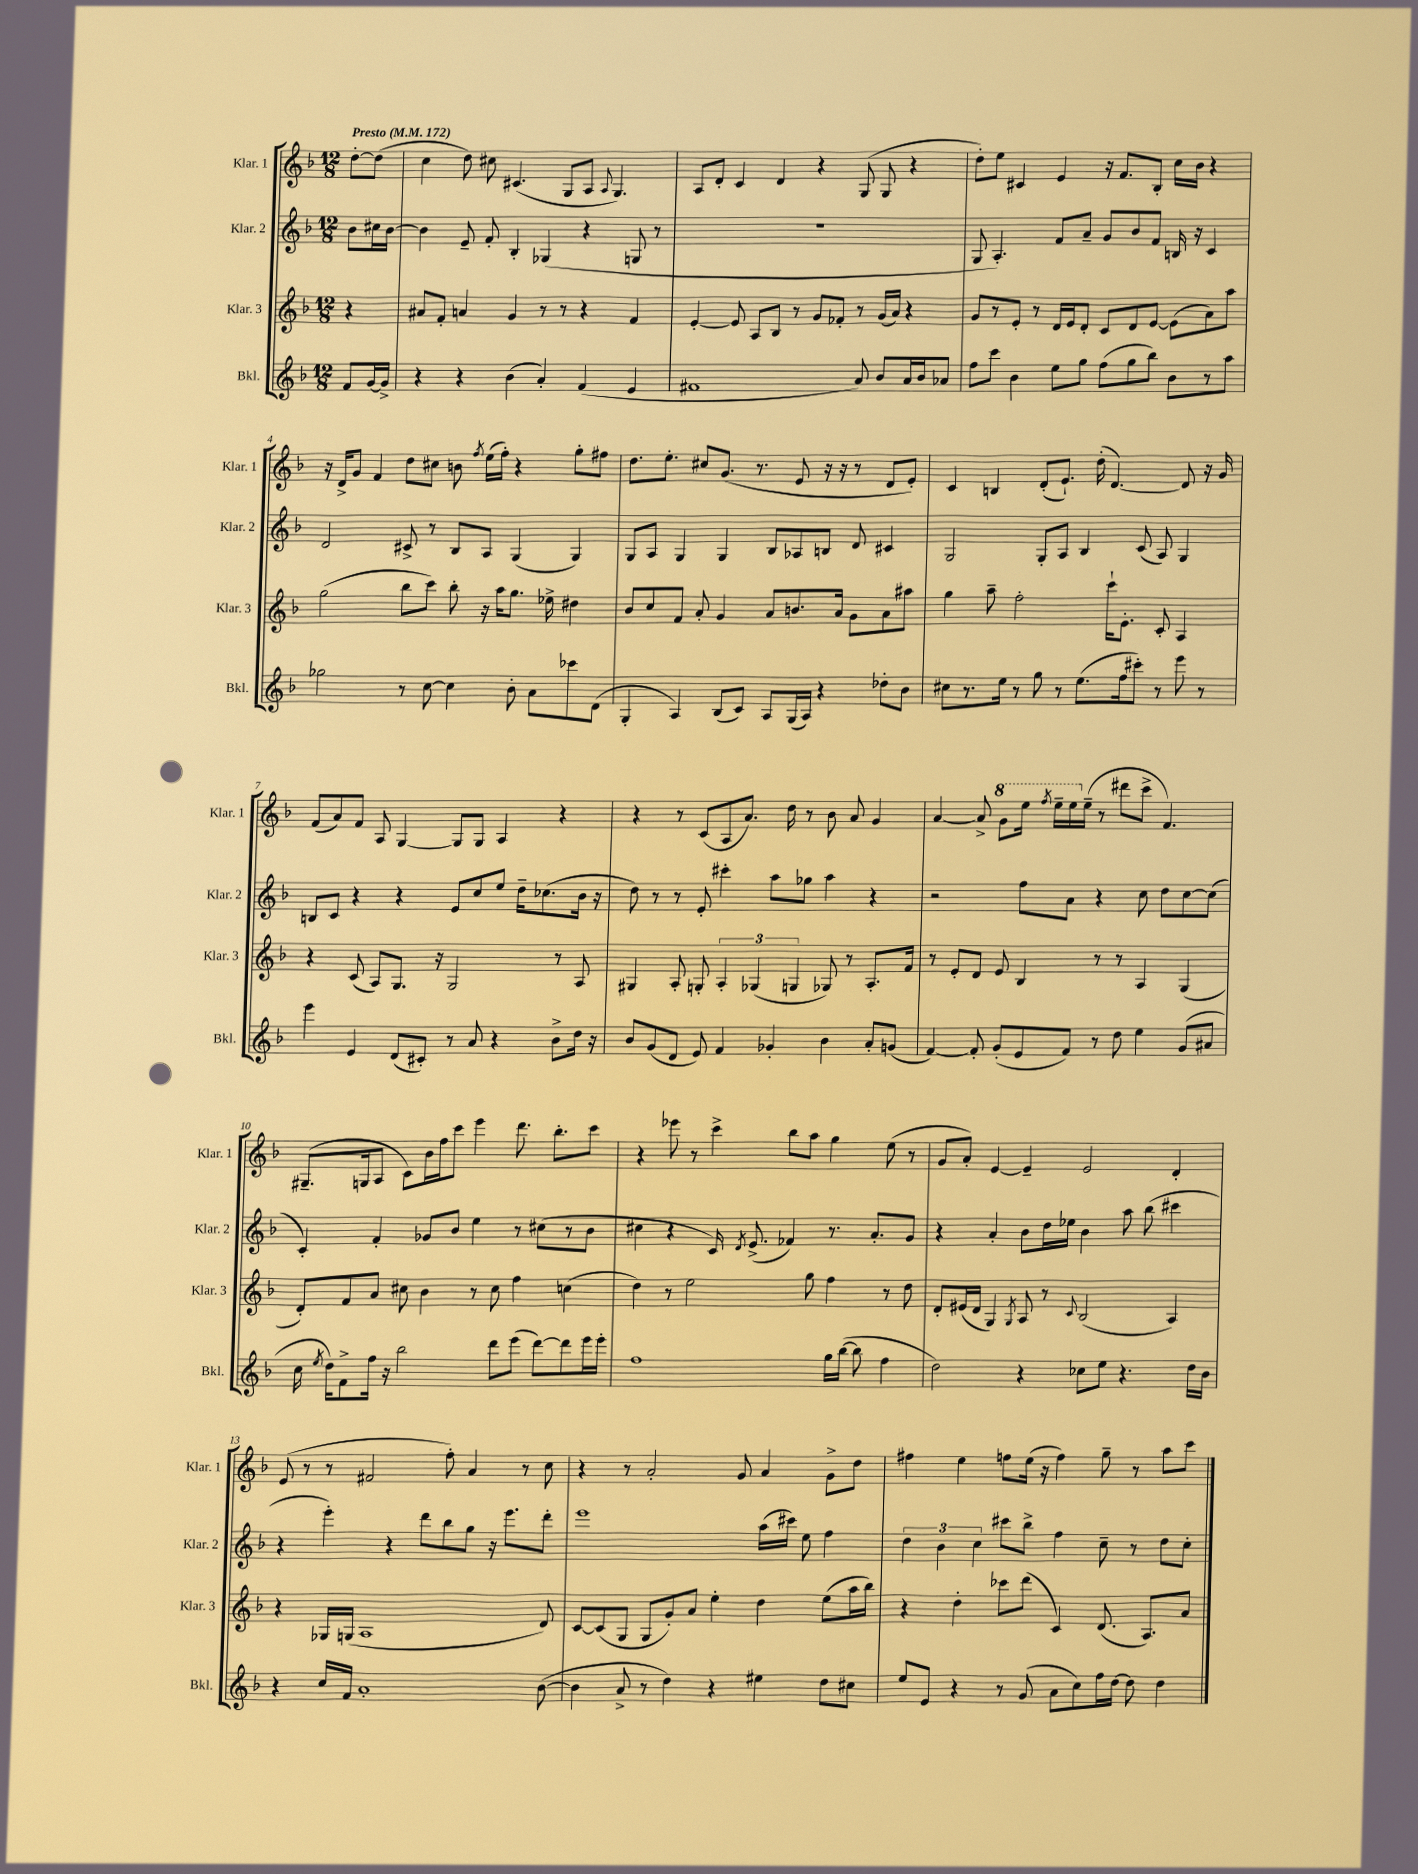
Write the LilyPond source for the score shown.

<<
\new StaffGroup <<
\new Staff = "s0" \with { instrumentName = "Klar. 1" shortInstrumentName = "Klar. 1" } {
    \clef treble \key f \major \numericTimeSignature \time 12/8 \partial 4 \tempo "Presto" 4 = 172
    \autoBeamOff d''8[~-. d''8]( |
    c''4 d''8) cis''8 cis'4.( g8[ a8] \appoggiatura { a8 } g4.) |
    a8[ d'8]-. c'4 d'4 r4 g8( g8 r4 |
    d''8[-.) e''8] cis'4 e'4 r16 f'8.[ bes8]-. c''16[ bes'16] r4 |
    r16 d'16[-> g'8] f'4 d''8[ cis''8] b'8 \acciaccatura { f''8 } e''16[( f''16]-.) r4 g''8[-. fis''8] |
    d''8.[ e''8.]-. cis''8[ g'8.]( r8. e'8 r16 r16 r8 d'8[ e'8]-.) |
    c'4 b4 d'8[-.( e'8.]-!) d''16-.( d'4.~) d'8 r16 g'16 |
    f'8[( a'8) f'8] a8 g4~ g8[ g8] a4 r4 |
    r4 r8 c'8[( a8 a'8.]) d''16 r8 bes'8 a'8 g'4 |
    a'4~ a'8-> \ottava #1 g''8[ e'''16] \acciaccatura { f'''8 } e'''16[-- e'''16 \ottava #0 e''16]--( r8 dis'''8[ c'''8]-> f'4.) |
    gis8.[--( g16 a8] c'8[) bes'16 f''16 c'''8] e'''4 d'''8. bes''8.[-. c'''8] |
    r4 ees'''8 r8 c'''4-> bes''8[ a''8] g''4 e''8( r8 |
    g'8[ a'8]-.) e'4~ e'4-- e'2 d'4-. |
    e'8( r8 r8 fis'2 f''8-.) a'4 r8 c''8 |
    r4 r8 a'2-. g'8 a'4 g'8[-> d''8] |
    fis''4 e''4 f''8[ e''16]( r16 f''4) g''8-- r8 a''8[ c'''8] \bar "|." |
}
\new Staff = "s1" \with { instrumentName = "Klar. 2" shortInstrumentName = "Klar. 2" } {
    \clef treble \key f \major \numericTimeSignature \time 12/8 \partial 4
    \autoBeamOff bes'8[ cis''16 bes'16]~ |
    bes'4 e'8-- f'8-. bes4-. ges4( r4 g8 r8 |
    R1. |
    g8 a4.-.) f'8[ a'8]-- g'8[ bes'8 f'8] b16 r16 c'4 |
    d'2 cis'8-> r8 bes8[ a8] g4( g4) |
    g8[ a8] g4 g4 bes8[ aes8 b8] d'8 cis'4 |
    g2 g8[-. a8] bes4 c'8( a8) g4 |
    b8[ c'8] r4 r4 e'8[ c''8 e''8] d''16[-- ces''8.( bes'16] r16 |
    d''8) r8 r8 e'8-. cis'''4-. a''8[ ges''8] a''4 r4 |
    r2 f''8[ a'8] r4 c''8 d''8[ c''8~ c''8]( |
    c'4-.) f'4-. ges'8[ bes'8] e''4 r8 cis''8[( r8 bes'8] |
    cis''4 r4 c'16) \acciaccatura { d'8 } e'8.->( fes'4) r8. a'8.[-. g'8] |
    r4 a'4-. bes'8[ d''16 ees''16] bes'4 a''8 bes''8( cis'''4 |
    r4 e'''4-.) r4 d'''8[ bes''8 g''8] r16 e'''8.[ d'''8]-. |
    e'''1 a''16[( cis'''16]) e''8 f''4 |
    \tuplet 3/2 { d''4 bes'4 c''4 } cis'''8[ bes''8]-> f''4 c''8-- r8 d''8[ c''8]-. \bar "|." |
}
\new Staff = "s2" \with { instrumentName = "Klar. 3" shortInstrumentName = "Klar. 3" } {
    \clef treble \key f \major \numericTimeSignature \time 12/8 \partial 4
    \autoBeamOff r4 |
    ais'8[ f'8]-. a'4 g'4 r8 r8 r4 f'4 |
    e'4~-. e'8 a8[ bes8] r8 g'8[ fes'8]-. r8 g'16[( a'16]) r4 |
    g'8[ r8 e'8]-. r8 d'16[ e'16 d'8]-. c'8[ d'8 e'8]~ e'8[( a'8) a''8] |
    g''2( bes''8[ c'''8]) bes''8-. r16 a''16[ g''8.] ees''16-> dis''4 |
    bes'8[ c''8 f'8] a'8-. g'4 a'8[ b'8. a'16] g'8[ a'8 ais''8] |
    g''4 a''8-- f''2-. c'''16[-! e'8.]-. c'8-. a4 |
    r4 c'8( a8[) g8.] r16 g2 r8 a8 |
    gis4 a8-. g8-. \tuplet 3/2 { a4-. ges4( g4 } ges8) r8 a8.[-. f'16] |
    r8 e'8[-. d'8] e'8 bes4 r8 r8 a4 g4( |
    d'8[-.) f'8 a'8] cis''8 bes'4 r8 cis''8 f''4 c''4( |
    d''4) r8 e''2 g''8 f''4 r8 d''8 |
    d'8[-. eis'16( d'16] g4) \acciaccatura { g8 } a8 r8 \appoggiatura { c'8 } bes2( a4) |
    r4 ges16[ g16]( a1 d'8) |
    c'8[~ c'8( g8] g8[ g'8-.) a'8] e''4-. d''4 e''8[( a''16 bes''16]) |
    r4 d''4-. ces'''8[ d'''8]( c'4) d'8.( a8.[) a'8] \bar "|." |
}
\new Staff = "s3" \with { instrumentName = "Bkl." shortInstrumentName = "Bkl." } {
    \clef treble \key f \major \numericTimeSignature \time 12/8 \partial 4
    \autoBeamOff f'8[ g'16~ g'16]-> |
    r4 r4 bes'4( a'4-.) f'4( e'4 |
    fis'1 a'8) bes'8[ a'16 bes'16 aes'8] |
    f''8[ c'''8] bes'4 e''8[ g''8] f''8[( g''8 bes''8]) bes'8[ r8 a''8] |
    ges''2 r8 c''8~ c''4 bes'8-. a'8[ ces'''8 d'8]( |
    g4-. a4) bes8[( c'8]) a8[ g16( a16]) r4 des''8[-. bes'8] |
    cis''8[ r8. e''16] r8 g''8 r8 e''8.[( f''16 cis'''8]-.) r8 e'''8 r8 |
    e'''4 e'4 d'8[( cis'8]-.) r8 a'8 r4 bes'8[-> d''16] r16 |
    bes'8[ g'8( d'8] e'8) f'4 ges'4-. bes'4 a'8[-. g'8]( |
    f'4~) f'8-. g'8[-.( e'8 f'8]) r8 d''8 e''4 g'8[( ais'8] |
    c''16 \acciaccatura { e''8 } d''16[) f'8-> f''16] r16 bes''2 d'''8[ e'''8]( d'''8[~) d'''8 e'''16 e'''16]-. |
    f''1 g''16[ bes''16]~( bes''8 f''4 |
    d''2) r4 ces''8[ e''8] r4. d''16[ bes'16] |
    r4 c''16[ f'16] a'1-. bes'8~( |
    bes'4 a'8-> r8 d''4) r4 eis''4 d''8[ cis''8] |
    e''8[ e'8] r4 r8 g'8( a'8[ c''8) f''16 d''16]~ d''8 d''4 \bar "|." |
}
>>
>>
